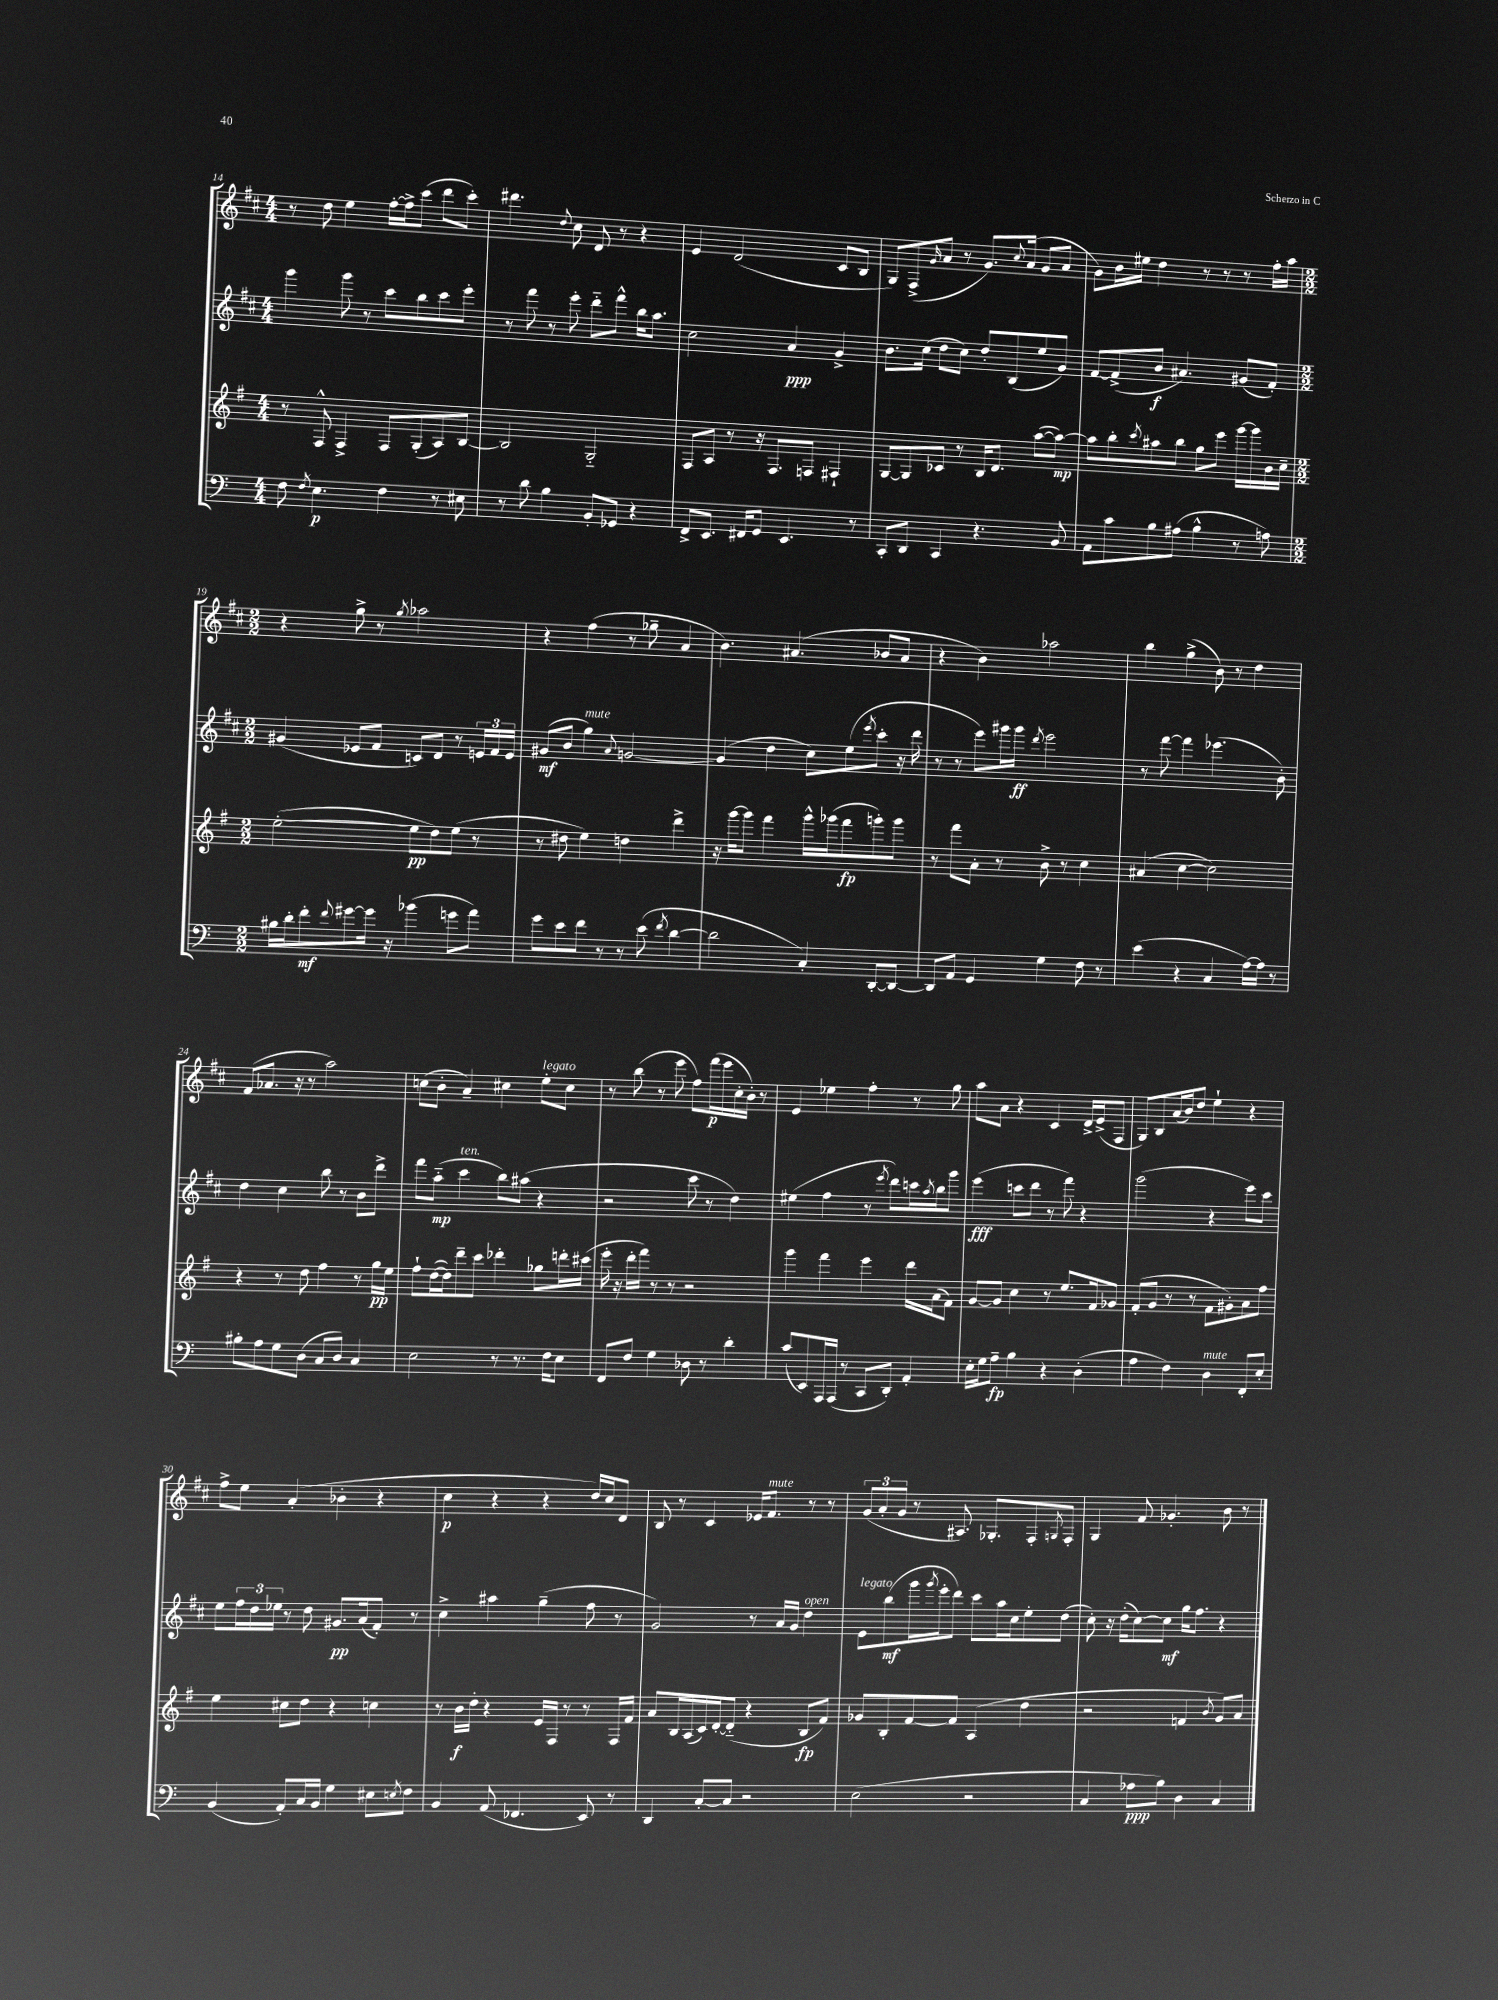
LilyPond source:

<<
\new StaffGroup <<
\new Staff = "s0" {
    \clef treble \key d \major \numericTimeSignature \time 4/4
    r8 d''8 e''4 fis''16~-. fis''16-> cis'''8( d'''8 cis'''8-.) |
    dis'''4. \appoggiatura { d''8 } cis''8 d'8 r8 r4 |
    e'4 d'2( cis'8 b8 |
    g8) fis8->( \grace { g'16 } a'8 r8 g'8.) \appoggiatura { cis''8 } a'16( g'8 a'8 |
    g'8) b'16 eis''16 d''4 r8 r8 r8 fis''16-. a''16 |
    \numericTimeSignature \time 2/2 r4 g''8-> r8 \acciaccatura { g''8 } aes''2 |
    r4 fis''4( r8 ges''8-- a'4 |
    b'4.) ais'4.( bes'8 ais'8 |
    r4 b'4) aes''2 |
    b''4 g''4->( b'8) r8 d''4 |
    fis'8( aes'8. r16 r8 a''2) |
    c''8( b'8-. a'4--) cis''4 e''8-.^\markup { \italic "legato" } cis''8 |
    r8 b''8( r8 e'''8 fis''8) fis'''16\p( e'''16 cis''16-. b'16-.) r8 |
    e'4 ees''4 fis''4-. r8 g''8 |
    a''8 a'8 r4 cis'4 d'16-> e'16->( fis8 |
    g8) b8 a'16( b'16) d''8 e''4-! r4 |
    fis''8-> e''8 a'4-.( bes'4-. r4 |
    cis''4\p r4 r4 d''16) cis''16 d'8 |
    b8 r8 cis'4 ees'16 fis'8.^\markup { \italic "mute" } r8 r8 |
    \tuplet 3/2 { g'8( a'8-. g'8 } r8 ais8.) ges8.-. fis8-. \acciaccatura { g8 } fis8-. |
    g4 fis'8 ges'4.-. b'8 r8 \bar "|." |
}
\new Staff = "s1" {
    \clef treble \key d \major \numericTimeSignature \time 4/4
    g'''4 g'''8 r8 cis'''8 b''8 cis'''8 e'''8-. |
    r8 fis'''8 r8 e'''8-. d'''8-_ fis'''8-^ b''16 a''8. |
    cis''2 a'4\ppp g'4-> |
    b'8. cis''16( d''8 cis''8) d''8-. b8( e''8 g'8) |
    fis'8~ fis'8->( b'8\f ais'4.) gis'8( fis'8-.) |
    \numericTimeSignature \time 2/2 gis'4( ees'8 fis'8 c'8) d'8 r8 \tuplet 3/2 { e'16 fis'16 e'16 } |
    gis'8\mf( b'8 g''4^\markup { \italic "mute" }) \appoggiatura { a'8 } g'2~ |
    g'4( d''4 cis''8) e''8( \acciaccatura { e'''8 } cis'''8-. r16 d'''16 |
    r8 r8 e'''8) gis'''16 gis'''16\ff \acciaccatura { d'''8 } e'''2 |
    r8 fis'''8~ fis'''4 ees'''4.( b'8-.) |
    d''4 cis''4 b''8 r8 b'8 d'''8-> |
    fis'''8 a''8-_\mp( cis'''4^\markup { \italic "ten." } b''8) ais''8( r4 |
    r2 cis'''8 r8 d''4) |
    eis''4( fis''4 r8 \acciaccatura { e'''8 } d'''8) c'''16 \acciaccatura { a''8 } b''16 g'''8 |
    e'''4\fff( c'''8 d'''8 r8 fis'''8) r4 |
    g'''2( r4 e'''8) cis'''8 |
    e''8 \tuplet 3/2 { fis''16 d''16 ees''16 } r8 d''8 gis'8.\pp a'16( fis'8-.) r8 |
    cis''4-> ais''4 g''4--( fis''8 r8 |
    g'2) r8 a'16 g'16 d''4^\markup { \italic "open" } |
    e'8^\markup { \italic "legato" } b''8\mf( g'''16 \acciaccatura { g'''8 } e'''16-. d'''8) cis'''8 a''16 cis''16 e''8-. d''8( |
    cis''8-.) r16 d''16-.( cis''8~) cis''8\mf g''16 fis''8. r4 \bar "|." |
}
\new Staff = "s2" {
    \clef treble \key g \major \numericTimeSignature \time 4/4
    r8 fis8-^ fis4-> fis8 g8-.( a8) b8~ |
    b2 g2-_ |
    fis8 a8 r8 r16 fis8. f8 fis4-! |
    g8~ g8 ces'8 r8 b16 d'8. a''8~( a''8~\mp) |
    a''8 b''8-. \acciaccatura { c'''8 } ais''8 b''8 g''8 e'''8 g'''16~ g'''16 b'16 c''16-- |
    \numericTimeSignature \time 2/2 e''2~-.( e''8\pp d''8) e''8( r8 |
    r8 dis''8 e''4) d''4 d'''4-> |
    r16 g'''16~ g'''8 fis'''4 g'''16-^ ges'''16( fis'''8\fp g'''8-.) g'''8 |
    r8 fis'''8 a'8-. r8 b'8-> r8 c''4 |
    ais'4( c''4~ c''2) |
    r4 r8 d''8 fis''4 r8 g''16\pp e''16 |
    fis''8-! d''16~( d''16) d'''8-- c'''8 des'''4-. ges''8 d'''16-. cis'''16( |
    e'''16-. r16 d'''16-. fis'''16) r8 r8 r2 |
    g'''4 fis'''4 e'''4 d'''16 a'16( fis'8) |
    g'8~ g'8 c''4 r8 e''8. fis'16 ges'8 |
    fis'8-.( g'8 r8 r8 fis'8 gis'8-.) a'8 fis''8 |
    e''4 cis''8 d''8 r4 c''4 |
    r8 b'16\f d''16-. r4 e'16 fis16 r8 r8 fis16 fis'16 |
    a'8 b16 a16( c'16) d'16~-. d'8-_( r4 b8\fp fis'8) |
    ges'8 b8-. fis'8~ fis'8 a4( d''4 |
    r2 f'4 \acciaccatura { b'8 } g'8) a'8 \bar "|." |
}
\new Staff = "s3" {
    \clef bass \key c \major \numericTimeSignature \time 4/4
    f8 \acciaccatura { f8 } e4.\p f4 r8 eis8 |
    r8 d'8 b4 b,8-. ges,8 r4 |
    f,8-> e,8. fis,16 g,8 e,4. r8 |
    c,8-. d,8 c,4 r4. b,8 |
    a,8 c'8 b8 ais8( b4-^ r8 a8) |
    \numericTimeSignature \time 2/2 bis16 d'16-. f'8-.\mf \appoggiatura { f'8 } gis'8~ gis'16 r16 bes'4( g'8 a'8) |
    g'8 e'8 f'8 r8 r8 e'8( \acciaccatura { f'8 } d'4~ |
    d'2 c4-.) d,8~-. d,8~ |
    d,8 a,8 g,4 g4 f8 r8 |
    e'4( r4 c4 a16~) a16 r8 |
    bis8-. a8 g8 d8( c8 d8) c4 |
    e2 r8 r8. f16 e8 |
    f,8 f8 g4 des8 r8 d'4-. |
    c'8( e,8) a,,16 a,,16( r8 c,8 d,8-.) a,4-. |
    e16-. g16 a8--\fp b4 r4 d4-.( |
    a4 f4) d4^\markup { \italic "mute" } f,8-. e8-. |
    b,4( a,8-.) c16 b,16 g4 eis8 \acciaccatura { e8 } f8 |
    b,4 a,8( fes,4. e,8) r8 |
    d,4 c8~-. c8 r2 |
    e2( r2 |
    c4 aes8\ppp b8) d4 c4 \bar "|." |
}
>>
>>
\layout { \context { \Score currentBarNumber = #14 } }
